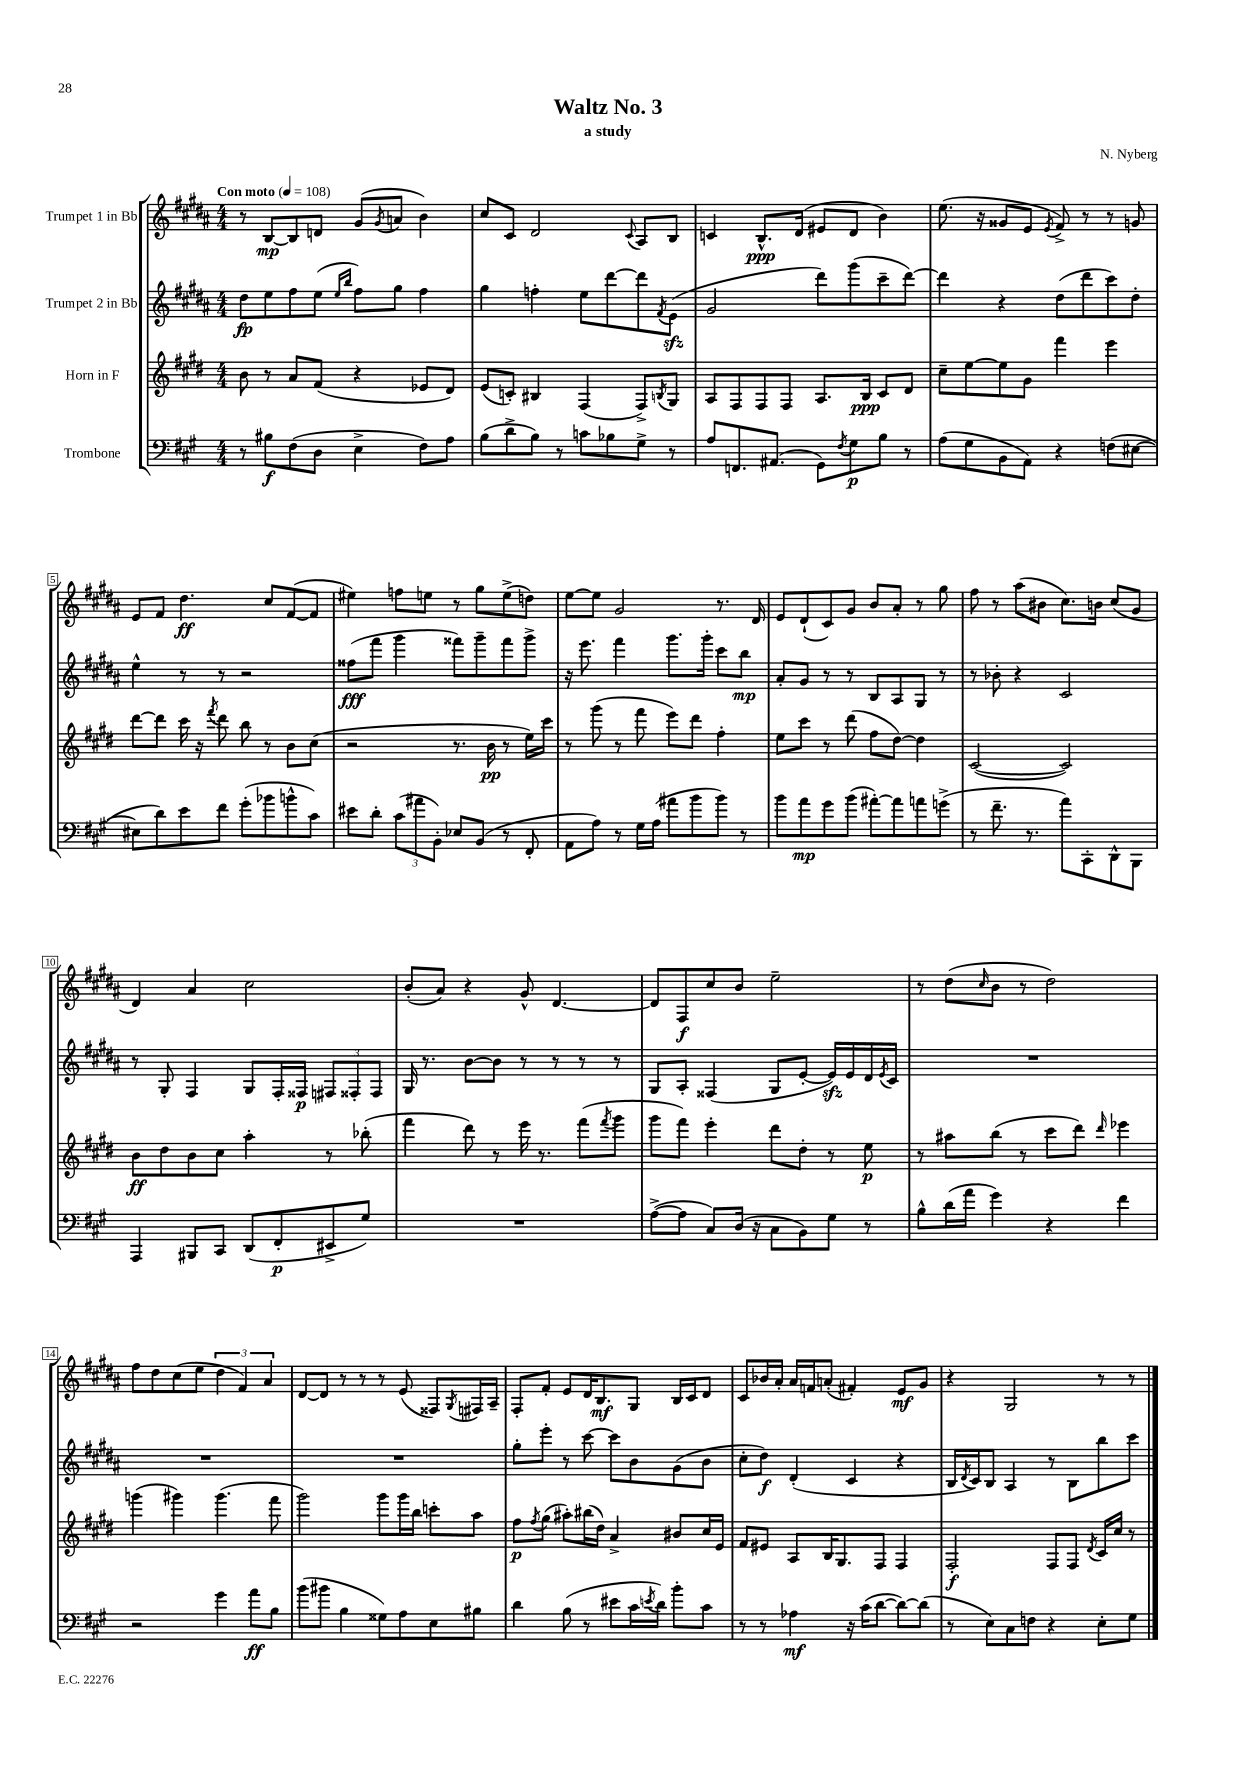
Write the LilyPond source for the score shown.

\header { title = "Waltz No. 3" composer = "N. Nyberg" subtitle = "a study" }
<<
\new StaffGroup <<
\new Staff = "s0" \with { instrumentName = "Trumpet 1 in Bb" } {
    \clef treble \key b \major \numericTimeSignature \time 4/4 \tempo "Con moto" 4 = 108
    r8 b8~\mp b8 d'8 gis'8( \acciaccatura { gis'8 } a'8 b'4) |
    cis''8 cis'8 dis'2 \appoggiatura { cis'8 } ais8 b8 |
    c'4 b8.-^\ppp dis'16( eis'8 dis'8 b'4) |
    e''8.( r16 gisis'8 e'8 \acciaccatura { e'8 } fis'8->) r8 r8 g'8 |
    e'8 fis'8 dis''4.\ff cis''8 fis'8~( fis'8 |
    eis''4) f''8 e''8 r8 gis''8 e''8->( d''8) |
    e''8~ e''8 gis'2 r8. dis'16 |
    e'8 dis'8-!( cis'8) gis'8 b'8 ais'8-. r8 gis''8 |
    fis''8 r8 ais''8( bis'8 cis''8.) b'16 cis''8( gis'8 |
    dis'4) ais'4 cis''2 |
    b'8-.( ais'8) r4 gis'8-^ dis'4.~ |
    dis'8 fis8\f cis''8 b'8 e''2-- |
    r8 dis''8( \grace { cis''16 } b'8 r8 dis''2) |
    fis''8 dis''8 cis''8( e''8 \tuplet 3/2 { dis''4 fis'4) ais'4 } |
    dis'8~ dis'8 r8 r8 r8 e'8( fisis8) \acciaccatura { gis8 } fis16 ais16-- |
    fis8-. fis'8-. e'8 dis'16 b8.\mf gis8 b16 cis'16 dis'8 |
    cis'8 bes'16 ais'16-. ais'16 f'16 a'8-.( fis'4-.) e'8\mf gis'8 |
    r4 gis2 r8 r8 \bar "|." |
}
\new Staff = "s1" \with { instrumentName = "Trumpet 2 in Bb" } {
    \clef treble \key b \major \numericTimeSignature \time 4/4
    dis''8\fp e''8 fis''8 e''8( \grace { e''16 b''16 } fis''8) gis''8 fis''4 |
    gis''4 f''4-. e''8 dis'''8~ dis'''8 \acciaccatura { fis'8 } e'8\sfz( |
    gis'2 dis'''8) gis'''8( cis'''8-- dis'''8~) |
    dis'''4 r4 dis''8( dis'''8 cis'''8) dis''8-. |
    e''4-^ r8 r8 r2 |
    fisis''8\fff( fis'''8 gis'''4 fisis'''8) gis'''8-- fisis'''8 gis'''8-> |
    r16 e'''8. fis'''4 gis'''8. gis'''16-. cis'''8 b''8\mp |
    ais'8-. gis'8 r8 r8 b8 ais8 gis8 r8 |
    r8 bes'8-. r4 cis'2 |
    r8 gis8-. fis4 gis8 fis16-. fisis16\p \tuplet 3/2 { fis8 fisis8-. fisis8 } |
    gis16 r8. b'8~ b'8 r8 r8 r8 r8 |
    gis8 ais8-. fisis4( gis8 e'8~-. e'16\sfz) e'16 dis'16 \acciaccatura { e'8 } cis'16 |
    R1 |
    R1 |
    R1 |
    gis''8-. e'''8-. r8 cis'''8~ cis'''8 b'8 gis'8( b'8 |
    cis''8-. dis''8\f) dis'4-.( cis'4 r4 |
    b16 \acciaccatura { dis'8 } cis'16) b8 ais4 r8 b8 b''8 cis'''8 \bar "|." |
}
\new Staff = "s2" \with { instrumentName = "Horn in F" } {
    \clef treble \key e \major \numericTimeSignature \time 4/4
    b'8 r8 a'8 fis'8( r4 ees'8 dis'8) |
    e'8( c'8-.) bis4 fis4( fis8->) \acciaccatura { b8 } gis8 |
    a8 fis8 fis8 fis8 a8. b16\ppp cis'8 dis'8 |
    cis''8-- e''8~ e''8 gis'8 fis'''4 e'''4 |
    dis'''8~ dis'''8 cis'''16 r16 \acciaccatura { fis'''8 } dis'''8 b''8 r8 b'8 cis''8( |
    r2 r8. b'16\pp r8 e''16) cis'''16 |
    r8 gis'''8( r8 fis'''8 e'''8) dis'''8 fis''4-. |
    e''8 cis'''8 r8 dis'''8( fis''8 dis''8~) dis''4 |
    cis'2~( cis'2) |
    b'8\ff dis''8 b'8 cis''8 a''4-. r8 bes''8-.( |
    fis'''4 dis'''8) r8 e'''16 r8. fis'''8( \acciaccatura { fis'''8 } gis'''8 |
    gis'''8 fis'''8) e'''4-. dis'''8 dis''8-. r8 e''8\p |
    r8 ais''8 b''8( r8 cis'''8 dis'''8) \grace { dis'''16 } ees'''4 |
    g'''4( gis'''4) gis'''4.( fis'''8 |
    gis'''2) gis'''8 gis'''16 b''16 c'''8-. a''8 |
    fis''8\p \acciaccatura { fis''8 } gis''8( ais''8-.) bis''16( dis''16) a'4-> bis'8 cis''16 e'16 |
    fis'8 eis'8 a8 b16 gis8. fis8 fis4 |
    fis2-.\f fis8 fis8 \acciaccatura { dis'8 } cis'16 cis''16 r8 \bar "|." |
}
\new Staff = "s3" \with { instrumentName = "Trombone" } {
    \clef bass \key a \major \numericTimeSignature \time 4/4
    r8 bis8\f fis8( d8 e4-> fis8) a8 |
    b8( d'8-> b8) r8 c'8 bes8 gis8-> r8 |
    a8 f,8. ais,8.( gis,8) \acciaccatura { fis8 } gis8\p b8 r8 |
    a8( gis8 b,8 a,8) r4 f8( eis8~ |
    eis8 d'8) e'8 fis'8 gis'8-.( bes'8 b'8-^ cis'8) |
    eis'8 d'8-. \tuplet 3/2 { cis'8( ais'8 b,8-.) } ees8 b,8( r8 fis,8-. |
    a,8 a8) r8 gis16 a16( ais'8 b'8 b'8) r8 |
    b'8 a'8\mp gis'8 b'8( ais'8~-.) ais'8 a'8 g'8->( |
    r8 fis'8.-- r8. a'8) cis,8-. d,8-^ b,,8 |
    a,,4 bis,,8 cis,8 d,8( fis,8-.\p eis,8-> gis8) |
    R1 |
    a8~->( a8 cis8) d16( r16 cis8 b,8) gis8 r8 |
    b8-^ d'16( a'16 gis'4) r4 fis'4 |
    r2 gis'4 a'8\ff b8 |
    b'8( bis'8 b4 gisis8) a8 e8 bis8 |
    d'4 b8( r8 eis'8 cis'16 \acciaccatura { e'8 } d'16) b'8-. cis'8 |
    r8 r8 aes4\mf r16 cis'16( d'8~ d'8~) d'8( |
    r8 e8) cis8 f8 r4 e8-. gis8 \bar "|." |
}
>>
>>
\layout { \context { \Score \override BarNumber.stencil = #(make-stencil-boxer 0.1 0.3 ly:text-interface::print) } }
